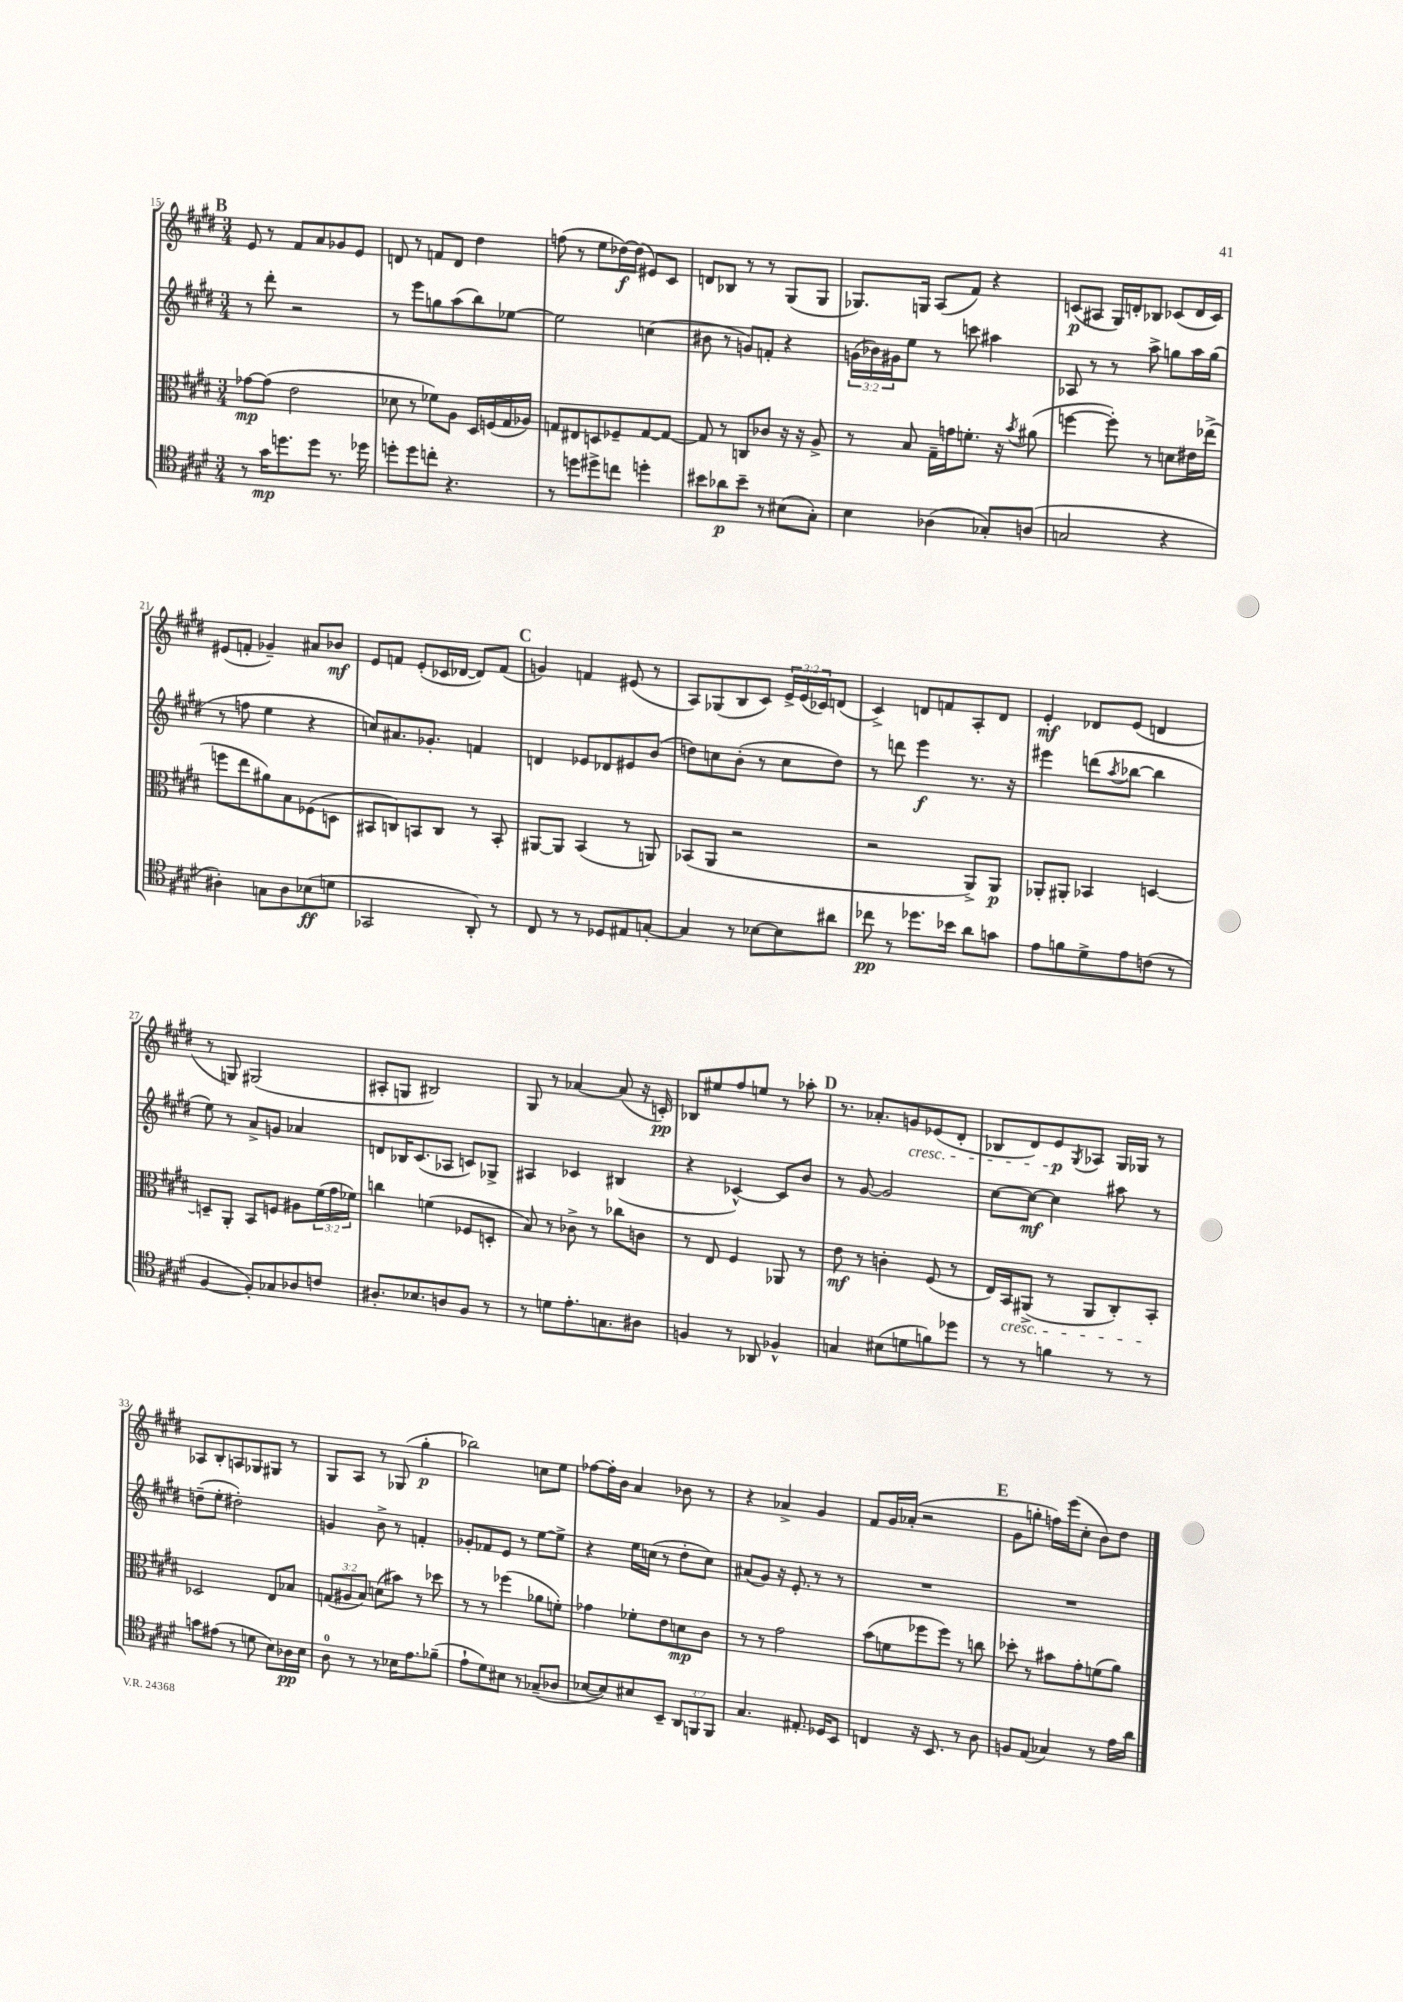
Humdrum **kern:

**kern	**kern	**kern	**kern
*staff4	*staff3	*staff2	*staff1
*clefC4	*clefC3	*clefG2	*clefG2
*k[f#c#g#d#]	*k[f#c#g#d#]	*k[f#c#g#d#]	*k[f#c#g#d#]
*M3/4	*M3/4	*M3/4	*M3/4
8r	[8g-	8r	8e
16g#	(8g-]	8ddd#'	8r
8.dd	.	.	.
.	2e	2r	8f#
8dd	.	.	8a
8.r	.	.	8g-
.	.	.	8e
16dd-	.	.	.
=	=	=	=
8dd'	8d-	8r	8d
8dd	8r	8eee	8r
8cc'	8f-)	8gg	8f
4.r	8A	(8aa	8d
.	16D#	8bb)	4dd#
.	(16F	.	.
.	16G#	[8ee-	.
.	16A-)	.	.
=	=	=	=
8r	8G	2ee-]	(8ff
8dd	8E#	.	8r
8dd#^	8D	.	8ee
8cc	8F-~	.	[16dd-)
.	.	.	(16dd-]
4dd'	[8G	(4cc	8e#)
.	8G_	.	8c#
=	=	=	=
8b#	8G]	8b#	8d
8a-	8r	8r	8B-
8b#~	8C	8g)	8r
8r	8c-	8f'	8r
(8B#	16r	4r	(8G#
.	16r	.	.
8G#')	8A^	.	8G#
=	=	=	=
4B	8r	(24g	8.G-)
.	.	24b-)	.
.	.	24g#	.
.	8B	8ee	.
.	.	.	16G
(4A-	16G#~	8r	(8A
.	16g	.	.
.	8.f'	8ccc	8f#)
8G-')	.	4aa#	4r
.	16r	.	.
.	8qb	.	.
(8A	(8a#	.	.
=	=	=	=
2G	[4ff	8A-	(8c
.	.	8r	8A#
.	8ff'])	8r	16G#)
.	.	.	16d'
.	8r	8aa^	8B-
4r	8d	8gg	(8c-
.	16e#	16aa	16d
.	(16ee-^	(16gg	16c-)
=	=	=	=
4A#')	8ff	8r	(8e#
.	8ee	8ff	8f'
8G	8a#)	4ee	4g-~)
8A#	8B	.	.
(8B-	(8F-	4r	8a#
8d	8D	.	8b-
=	=	=	=
2GG-	8BB#	8cc)	8e
.	8C)	8.a#	8f
.	8BB	.	(8e'
.	.	8.g-'	.
.	8C	.	16c-
.	.	.	[16d-
8AA')	8r	4f	8d-])
8r	8BB'	.	(8f
=	=	=	=
8C#	[8AA#	4d	4g)
8r	8AA#]	.	.
8r	(4BB	8e-	4f
8D-	.	8d-	.
8E#	8r	8e#	(8e#
[8G'	8AA)	(8b	8r
=	=	=	=
4G]	(8BB-	8dd)	8A)
.	8AA	8cc	(8G-
8r	2r	(8b'	8B
[8B-	.	8r	8c#)
8B-]	.	8cc	24e^
.	.	.	(24e
.	.	.	24c-)
8a#	.	8dd)	(8d
=	=	=	=
8cc-	2r	8r	4c#^)
8r	.	8ddd	.
8.dd-	.	4eee	8d
.	.	.	8f
16b-	.	.	.
8a	8AA^)	8.r	8A'
8g	8AA	.	8d
.	.	16r	.
=	=	=	=
8e	8AA-'	4eee#	4e'
8f	8AA#'	.	.
8d#^	4BB-	(8ddd	8d-
.	.	8qaa	.
8e	.	[8bb-	(8e
(8c	[4D	4bb-]	4d
8r	.	.	.
=	=	=	=
[4F#	8D~]	8ee)	8r
.	8AA'	8r	8G)
8F#'])	8BB	8a^	(2G#
8G-	8F	8g	.
8A-	8A#	4a-	.
8c	(24f#	.	.
.	24g#	.	.
.	24f-)	.	.
=	=	=	=
8.A#'	4cc	8d	8A#'
.	.	16B-	8G
8.B-	.	(8.c#	.
.	(4f	.	2B#)
8A	.	8A-	.
8F#	8F-	8c)	.
8r	8D'	8G-^	.
=	=	=	=
8r	8B)	4A#	8G#
8d	8r	.	8r
8.e'	8c-^	4c-	[4a-
.	8r	.	.
8.G	.	.	.
.	8cc-	(4B#	(8a-]
8A#	8c	.	16r
.	.	.	16c')
=	=	=	=
4F	8r	4r	8B-
.	8E	.	8ee#
8r	4F#	[4c-^^)	8ff#
8AA-	.	.	8ee
4F-^^	8AA-	8c-]	8r
.	8r	8b	8aa-'
=	=	=	=
4G	8e	8r	8.r
.	8r	[8g#	.
.	.	.	8.a-'
(8B#	4c'	2g#]	.
8d	.	.	8g
8f)	(8F#	.	(8e-
8dd-	8r	.	8d#'
=	=	=	=
8r	16E)	[8cc#	8B-
.	16BB	.	.
8r	(8AA#^	8cc#_	8d#)
4f	8r	4cc#]	8e
.	.	.	8qG#
.	8AA#	.	8A-
8r	8C#')	8aa#	16G#
.	.	.	16G-
8r	8BB'	8r	8r
=	=	=	=
8g	2D-	(8dd~	8A-
(8e#	.	8ee'	8B'
8r	.	2dd#')	8A
8d	.	.	8G-
8B)	8E	.	8G#
16A-	8B-	.	8r
16B	.	.	.
=	=	=	=
8A	(12G	4g	8G#
.	12A#	.	.
8r	.	.	8A
.	12B)	.	.
8r	(8d	8b^	8r
16B-	8b#)	8r	(8G-
8.e	.	.	.
.	8r	4f'	4gg#'
(8f-~	8dd-	.	.
=	=	=	=
8e`	8r	8g-'	2bb-)
8d#)	8r	8f-	.
8B#	(4ff-	8e	.
8r	.	8r	.
(8G-~	8a-	[8ee	8cc
8A-	8f')	8ee^]	8ee
=	=	=	=
[8B-	4g-	4r	[8ff-
8B-])	.	.	16ff-']
.	.	.	16b
8B#	8f-'	16ee	4a
.	.	(16cc	.
8BB~	8e	8r	.
12AA	8d	8dd#'	8b-
12FF	.	.	.
.	8c#	8cc)	8r
12FF	.	.	.
=	=	=	=
4.G#	8r	(8a#	4r
.	8r	8g#)	.
.	2g#	16r	4a-^
.	.	8.e'	.
8.E#'	.	.	.
.	.	8r	4g#
16D-	.	.	.
8BB	.	8r	.
=	=	=	=
4C	(8b	2.r	8f#
.	8f	.	16g#
.	.	.	(16a-'
16r	8ff-	.	2r
8.BB	.	.	.
.	8ff-)	.	.
8r	8r	.	.
8A	8cc	.	.
=	=	=	=
8F	8dd-'	2.r	8g#
(8E	8r	.	8gg'
4G-)	8b#	.	16ff)
.	.	.	(16eee
.	8g#'	.	8cc#'
8r	(8f	.	8b)
16e	8a)	.	8dd#
16a	.	.	.
==	==	==	==
*-	*-	*-	*-
